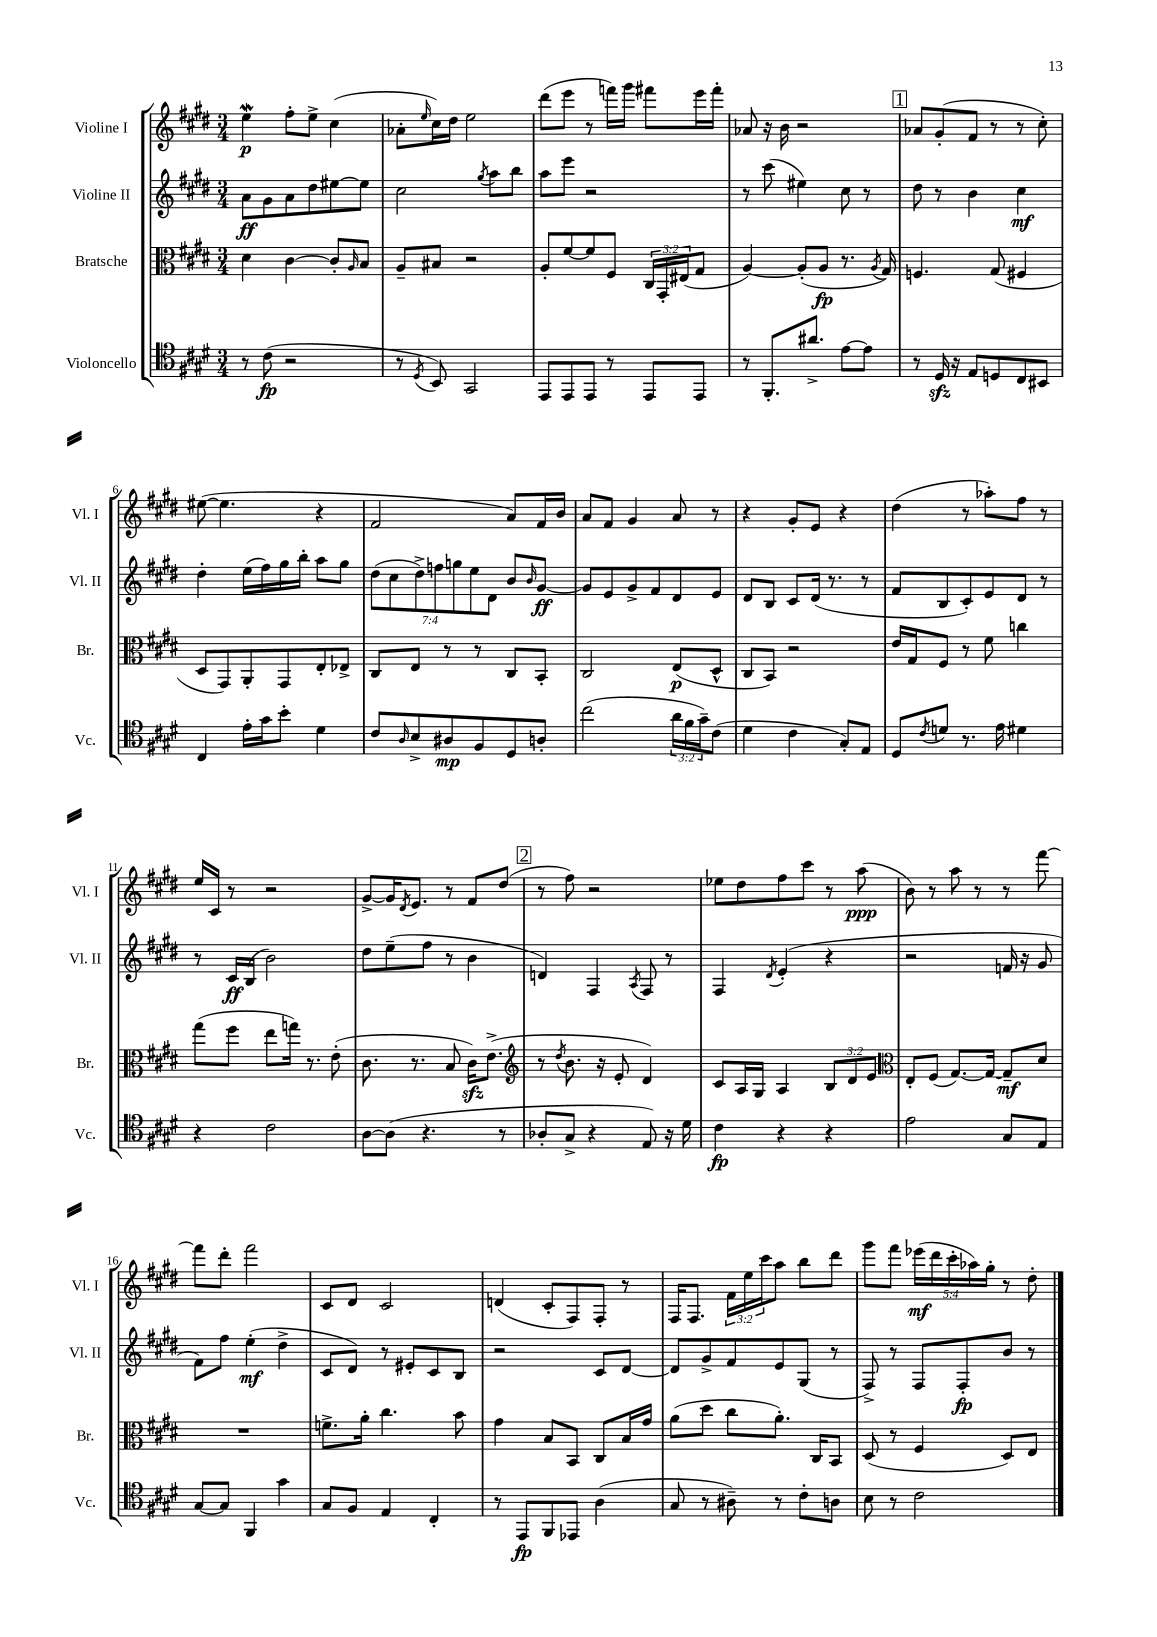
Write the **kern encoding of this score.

**kern	**kern	**kern	**kern
*staff4	*staff3	*staff2	*staff1
*clefC4	*clefC3	*clefG2	*clefG2
*k[f#c#g#d#]	*k[f#c#g#d#]	*k[f#c#g#d#]	*k[f#c#g#d#]
*M3/4	*M3/4	*M3/4	*M3/4
8r	4d#	8a	4ee
(8c#	.	8g#	.
2r	[4c#	8a	8ff#'
.	.	8dd#	8ee^
.	8c#']	[8ee#	(4cc#
.	16qqA	.	.
.	8B	8ee#]	.
=	=	=	=
8r	8A~	2cc#	8a-'
8qD#	.	.	16qqee
8BB)	8B#	.	16cc#)
.	.	.	16dd#
2GG#	2r	.	2ee
.	.	8qgg#	.
.	.	8aa	.
.	.	8bb	.
=	=	=	=
8EE	8A'	8aa	(8ddd#
8EE	[8f#	8eee	8eee
8EE	8f#]	2r	8r
8r	8F#	.	16fff)
.	.	.	16ggg#
8EE	24C#	.	8fff#
.	24GG#'	.	.
.	(24E#	.	.
8EE	8G#	.	16eee
.	.	.	16fff#'
=	=	=	=
8r	[4A)	8r	8a-
8.FF#'	.	(8ccc#	16r
.	.	.	16b
.	(8A']	4ee#)	2r
8.a#^	.	.	.
.	8A	.	.
[8e	8.r	8cc#	.
8e]	.	8r	.
.	8qA	.	.
.	16G#)	.	.
=	=	=	=
8r	4.F	8dd#	8a-
16D#	.	8r	(8g#'
16r	.	.	.
8E	.	4b	8f#
8D	(8G#	.	8r
8C#	4F#	4cc#	8r
8BB#	.	.	8cc#')
=	=	=	=
4C#	8D#	4dd#'	([8ee#
.	8GG#)	.	4.ee#]
16e'	8AA'	(16ee	.
16g#	.	16ff#)	.
8b'	8GG#	16gg#	.
.	.	16bb'	.
4d#	8E'	8aa	4r
.	8E-^	8gg#	.
=	=	=	=
8c#	8C#	(14dd#	2f#
.	.	14cc#	.
16qqA	.	.	.
8B^	8E	.	.
.	.	14dd#^)	.
.	.	14ff	.
8A#	8r	.	.
.	.	14gg	.
.	.	14ee	.
8F#	8r	.	.
.	.	14d#	.
8D#	8C#	8b	8a)
.	.	16qqb	.
8A'	8BB'	[8g#	16f#
.	.	.	16b
=	=	=	=
(2cc#	2C#	8g#]	8a
.	.	8e	8f#
.	.	8g#^	4g#
.	.	8f#	.
24a	(8E	8d#	8a
24f#	.	.	.
24g#~)	.	.	.
(8c#	8D#^^	8e	8r
=	=	=	=
4d#	8C#	8d#	4r
.	8BB)	8B	.
4c#	2r	8c#	8g#'
.	.	(16d#	8e
.	.	8.r	.
8G#')	.	.	4r
8E	.	8r	.
=	=	=	=
8D#	16e	8f#	(4dd#
.	16G#	.	.
8qc#	.	.	.
8d	8F#	8B	.
8.r	8r	8c#')	8r
.	8f#	8e	8aa-')
16e	.	.	.
4d#	4cc	8d#	8ff#
.	.	8r	8r
=	=	=	=
4r	(8gg#	8r	16ee
.	.	.	16c#
.	8ff#	16c#	8r
.	.	(16B	.
2c#	8ee	2b)	2r
.	16gg)	.	.
.	8.r	.	.
.	(8e'	.	.
=	=	=	=
[8A	8.c#	8dd#	[8g#^
(8A]	.	(8ee~	16g#]
.	.	.	8qd#
.	8.r	.	8.e
4.r	.	8ff#	.
.	8B	8r	8r
.	16c#)	4b	8f#
.	(8.e^	.	.
8r	.	.	(8dd#
=	=	=	=
*	*clefG2	*	*
8A-'	8r	4d)	8r
.	8qdd#	.	.
8G#^	8.b	.	8ff#)
4r	.	4F#	2r
.	16r	.	.
.	8e'	.	.
.	.	8qA	.
8E)	4d#)	8F#	.
16r	.	8r	.
16d#	.	.	.
=	=	=	=
4c#	8c#	4F#	8ee-
.	16A	.	8dd#
.	16G#	.	.
.	.	8qd#	.
4r	4A	(4e'	8ff#
.	.	.	8ccc#
4r	12B	4r	8r
.	12d#	.	.
.	.	.	(8aa
.	12e	.	.
=	=	=	=
*	*clefC3	*	*
2e	8E'	2r	8b)
.	(8F#	.	8r
.	[8.G#)	.	8aa
.	.	.	8r
.	16G#_	.	.
8G#	8G#~]	16f	8r
.	.	16r	.
8E	8d#	8g#	[8fff#
=	=	=	=
[8G#	2.r	8f#)	8fff#]
8G#]	.	8ff#	8ddd#'
4FF#	.	(4ee'	2fff#
4g#	.	4dd#^	.
=	=	=	=
8G#	8.f^	8c#	8c#
8F#	.	8d#)	8d#
.	16a'	.	.
4E	4.cc#	8r	2c#
.	.	8e#'	.
4C#'	.	8c#	.
.	8b	8B	.
=	=	=	=
8r	4g#	2r	(4d
8EE	.	.	.
8FF#	8B	.	8c#'
8EE-	8BB	.	8F#)
(4A	8C#	8c#	8F#'
.	16B	[8d#	8r
.	16g#	.	.
=	=	=	=
8G#	(8a	8d#]	16F#
.	.	.	8.F#
8r	8dd#	8g#^	.
8A#~)	8cc#	8f#	24f#
.	.	.	24ee
.	.	.	24ccc#
8r	8.a')	8e	8aa
8c#'	.	(8G#	8bb
.	16C#	.	.
8A	8BB	8r	8ddd#
=	=	=	=
8B	(8D#	8F#^)	8ggg#
8r	8r	8r	8fff#
2c#	4F#	8F#	(20eee-
.	.	.	20ddd#
.	.	.	20ccc#'
.	.	8F#'	.
.	.	.	20aa-)
.	.	.	20gg#'
.	8D#)	8b	8r
.	8E	8r	8dd#'
==	==	==	==
*-	*-	*-	*-
